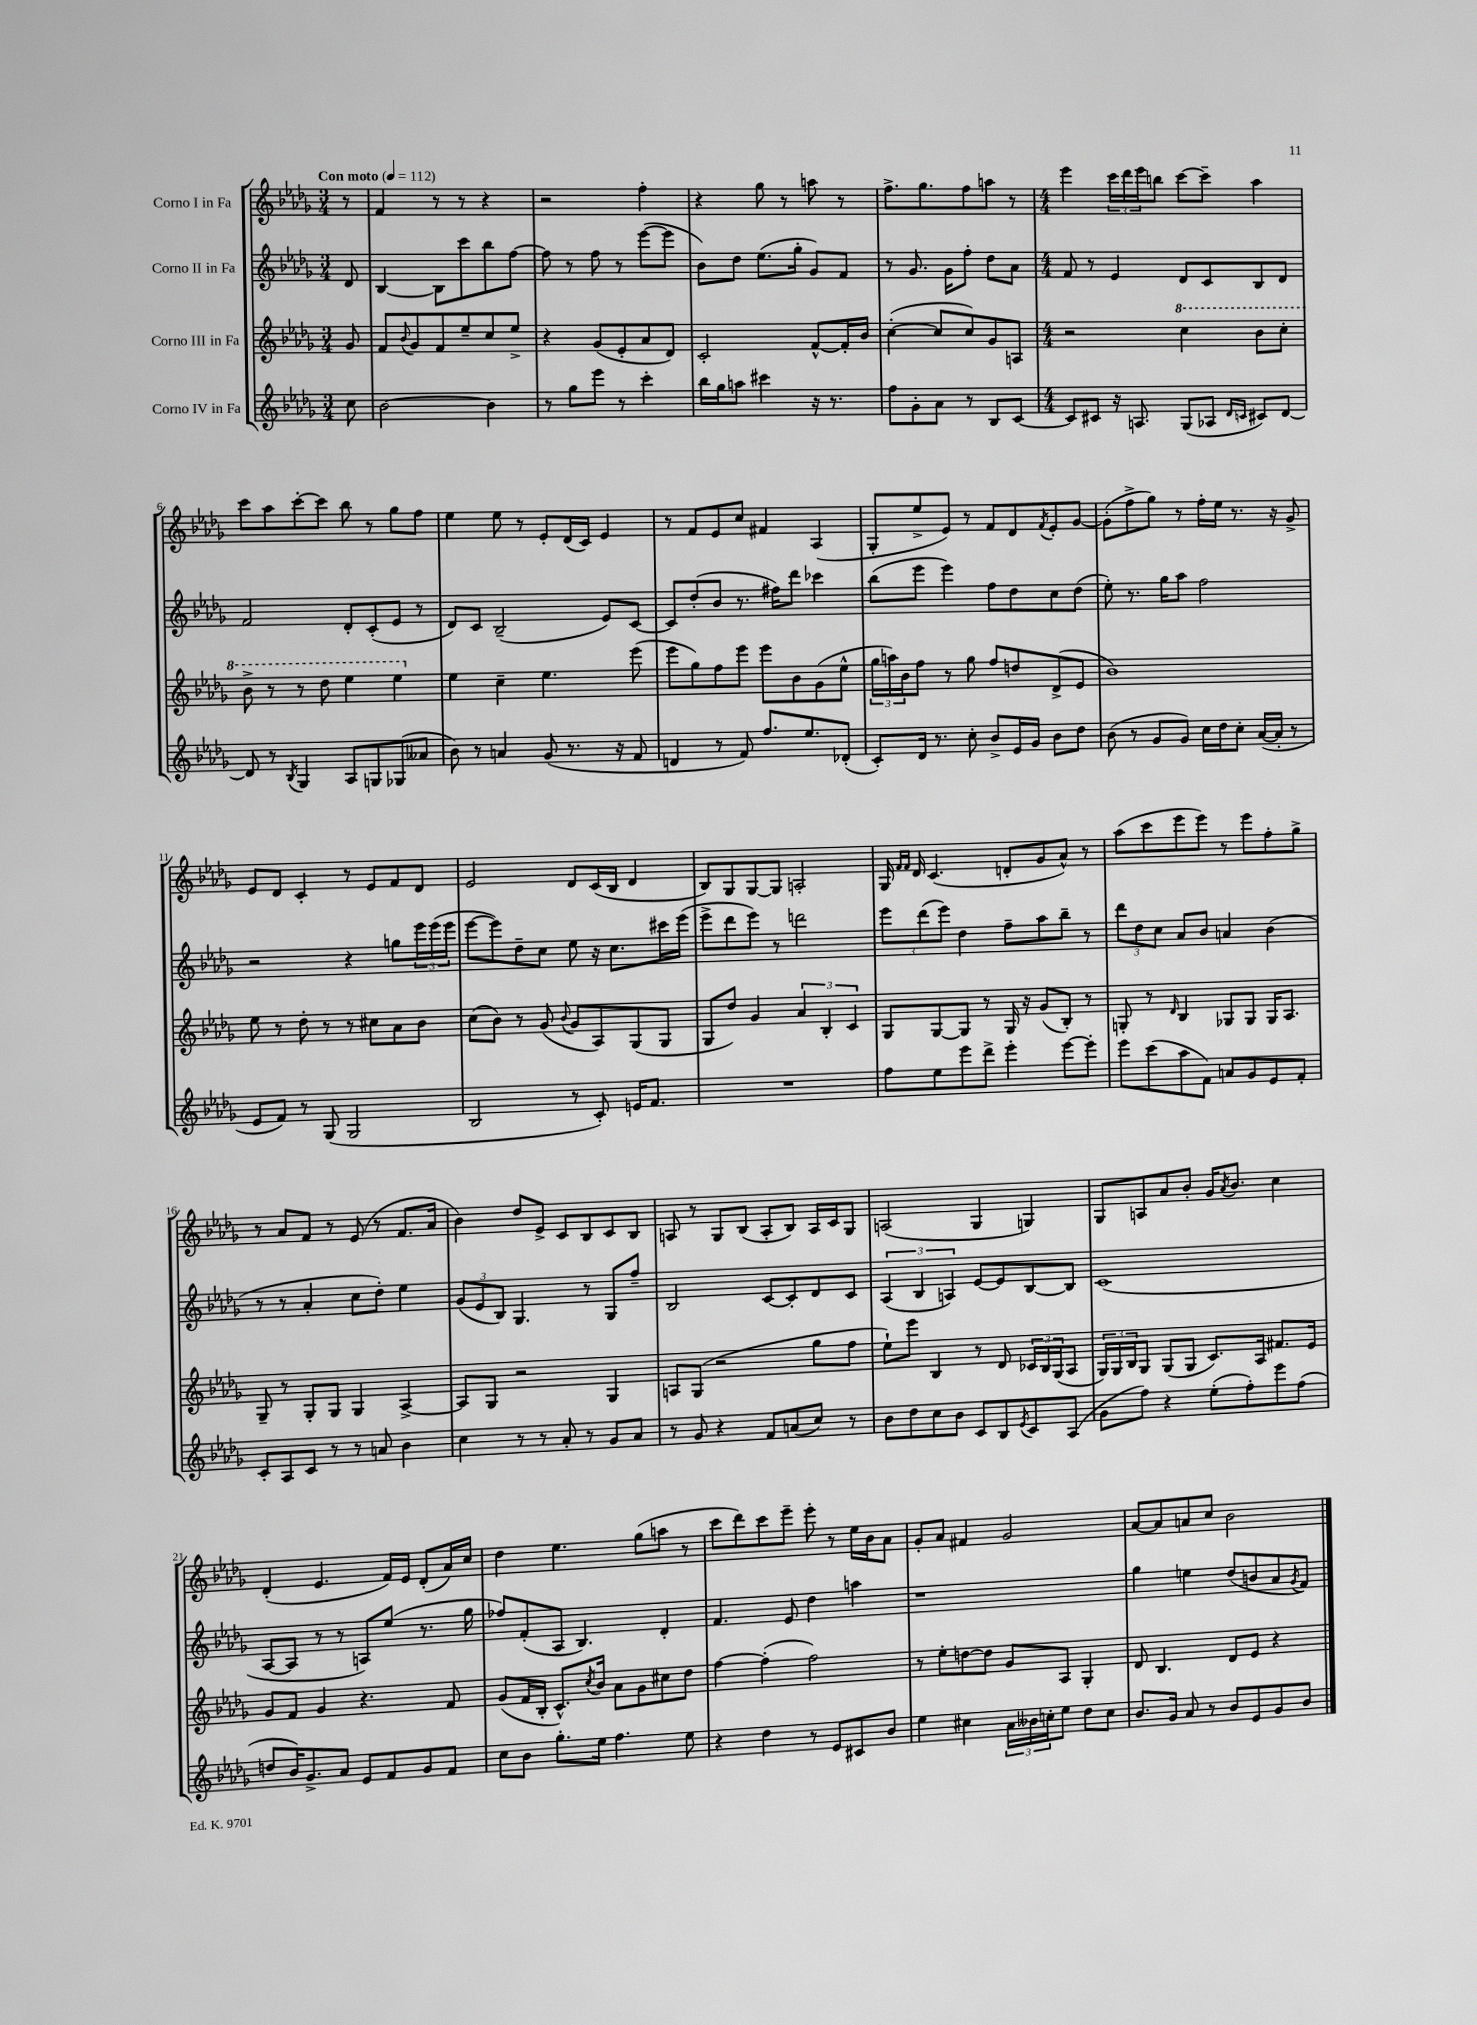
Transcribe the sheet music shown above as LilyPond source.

<<
\new StaffGroup <<
\new Staff = "s0" \with { instrumentName = "Corno I in Fa" } {
    \clef treble \key des \major \numericTimeSignature \time 3/4 \partial 8 \tempo "Con moto" 4 = 112
    r8 |
    f'4 r8 r8 r4 |
    r2 f''4-. |
    r4 ges''8 r8 a''8 r8 |
    f''8.-> ges''8. f''8 a''8 r8 |
    \numericTimeSignature \time 4/4 ees'''4 \tuplet 3/2 { c'''16 des'''16 ees'''16 } b''8 c'''8~ c'''8-- aes''4 |
    c'''8 aes''8 c'''8~-. c'''8 bes''8 r8 ges''8 f''8 |
    ees''4 ees''8 r8 ees'8-. des'16( c'16) ees'4 |
    r8 f'8 ees'8 c''8 fis'4 aes4( |
    ges8-. ees''8-> ees'8) r8 f'8 des'8 \acciaccatura { f'8 } ees'8-. ges'8~ |
    ges'8-.( f''8-> ges''8) r8 f''16-. ees''16 r8. r16 ges'8-> |
    ees'8 des'8 c'4-. r8 ees'8 f'8 des'8 |
    ees'2 des'8 c'16( bes16 des'4 |
    bes8) ges8 ges8~ ges8 a2-. |
    ges16 \grace { f'16 f'16 } des'16 c'4.( d'8-. ges'8 aes'8-^) r8 |
    aes''8( c'''8 ees'''8 ees'''8) r8 ees'''8 f''8-. ges''8-> |
    r8 aes'8 f'8 r8 ees'8( r8 f'8. aes'16 |
    bes'4) des''8 ees'8-> c'8 bes8 c'8 bes8 |
    a8 r8 ges8 bes8( a8-. bes8) a16 c'16 ges8 |
    a2( ges4 g4) |
    ges8 a8 aes'8 bes'8-. ges'16 \acciaccatura { aes'8 } bes'8. c''4 |
    des'4-.( ees'4. f'16) ees'16 des'8-.( aes'16) c''16 |
    des''4 ees''4. ges''8( a''8 r8 |
    c'''8 des'''8) c'''8 ees'''8-- ees'''8-. r8 ees''16 bes'16 aes'8 |
    ges'8-. aes'8 fis'4 ges'2 |
    aes'8~ aes'8 a'8 c''8 bes'2 \bar "|." |
}
\new Staff = "s1" \with { instrumentName = "Corno II in Fa" } {
    \clef treble \key des \major \numericTimeSignature \time 3/4 \partial 8
    des'8 |
    bes4~ bes8 c'''8 bes''8 f''8~ |
    f''8 r8 f''8 r8 ees'''8~( ees'''8 |
    bes'8) des''8 ees''8.( ges''16-. ges'8) f'8 |
    r8 ges'8. ges'16 f''8-. des''8 aes'8 |
    \numericTimeSignature \time 4/4 f'8 r8 ees'4 des'8 c'8 bes8 des'8 |
    f'2 des'8-. c'8-.( ees'8 r8 |
    des'8) c'8 bes2--( ees'8) c'8~ |
    c'8 des''8-.( bes'8 r8. fis''16) des'''8 ces'''4 |
    bes''8( ees'''8 ees'''4) f''8 des''8 c''8 des''8( |
    ees''8-.) r8. ges''16 aes''8 f''2 |
    r2 r4 g''8 \tuplet 3/2 { ees'''16 ees'''16( ees'''16 } |
    ees'''8~ ees'''8) des''8-- c''8 ees''8 r16 c''8. cis'''16 ees'''16( |
    ees'''8-> des'''8 ees'''8) r8 d'''2 |
    \tuplet 3/2 { ees'''8 des'''8( ees'''8) } des''4 f''8-- aes''8 bes''8-- r8 |
    \tuplet 3/2 { des'''8 des''8 c''8 } aes'8 bes'8 a'4 bes'4( |
    r8 r8 aes'4-. c''8 des''8-.) ees''4 |
    \tuplet 3/2 { ges'8( ees'8 bes8) } ges4. r8 ges8 f''8-- |
    bes2 c'8~ c'8-. des'8 c'8 |
    \tuplet 3/2 { aes4( bes4 a4) } ees'8~ ees'8 bes8~ bes8 |
    c'1( |
    aes8~ aes8 r8 r8 a8) ees''8( r8. ges''16 |
    fes''8) f'8-.( aes8 bes4.) des'4-. |
    f'4. ees'8 des''4 a''4 |
    r1 |
    ges''4 e''4 des''8( b'8 aes'8 \acciaccatura { ges'8 } f'8) \bar "|." |
}
\new Staff = "s2" \with { instrumentName = "Corno III in Fa" } {
    \clef treble \key des \major \numericTimeSignature \time 3/4 \partial 8
    ges'8 |
    f'8 \appoggiatura { bes'8 } ges'8 f'8 ees''8-- c''8 ees''8-> |
    r4 ges'8( ees'8-. aes'8 des'8) |
    c'2-. f'8~-^ f'16-. bes'16 |
    c''4~-.( c''8 c''8) ges'8 a8 |
    \numericTimeSignature \time 4/4 r2 \ottava #1 c'''4 bes''8 c'''8-. |
    bes''8-> r8 r8 des'''8 ees'''4 ees'''4 \ottava #0 |
    ees''4 c''4-- ees''4. ees'''8( |
    ees'''8 ges''8) f''8 ees'''8 ees'''8 bes'8 ges'8( ees''8-^ |
    \tuplet 3/2 { ges''16 a''16) bes'16 } f''8 r8 ges''8 f''8 d''8 des'8->( ees'8 |
    bes'1) |
    ees''8 r8 des''8-. r8 r8 cis''8 aes'8 bes'8 |
    c''8( bes'8) r8 ges'8( \appoggiatura { bes'8 } ges'8 aes8) ges8( ges8 |
    ges8 des''8) ges'4 \tuplet 3/2 { aes'4 bes4-. c'4 } |
    ges8 ges8~ ges8 r8 ges16 r16 ges'8( bes8-.) r8 |
    g8-. r8 \grace { des'16 } bes4 ges8 ges8 ges16 aes8. |
    ges8-- r8 ges8-. ges8 ges4 aes4~-> |
    aes8 ges8 r2 ges4 |
    a8 ges8( r2 ges''8 f''8 |
    ees''8-!) ees'''8 bes4 r8 des'8 \tuplet 3/2 { ces'16 bes16 ges16( } aes8 |
    \tuplet 3/2 { ges16) ges16 bes16 } ges8 ges8( ges8 c'8.) aes16 fis'8. ees'16 |
    ges'8 f'8 ges'4 r4. f'8 |
    ges'8( f'16 bes16-. c'8.-^) \acciaccatura { c''8 } bes'16 aes'8 ges'8 cis''8 des''8 |
    f''4~ f''4-.( f''2) |
    r8 ees''8-. d''8~ d''8 ges'8 aes8 ges4-. |
    des'8 bes4. des'8 ees'8 r4 \bar "|." |
}
\new Staff = "s3" \with { instrumentName = "Corno IV in Fa" } {
    \clef treble \key des \major \numericTimeSignature \time 3/4 \partial 8
    c''8 |
    bes'2~ bes'4 |
    r8 ges''8 ees'''8 r8 c'''4-. |
    bes''16 ges''16 a''8 cis'''4 r16 r8. |
    f''8 ges'8-. aes'8 r8 bes8 c'8~ |
    \numericTimeSignature \time 4/4 c'8 cis'8 r16 a8. ges8( aes8 \grace { des'16 c'16 } cis'8) des'8~ |
    des'8 r8 \acciaccatura { bes8 } ges4 aes8 g8 ges8( aeses'8 |
    bes'8) r8 a'4 ges'8( r8. r16 f'8 |
    d'4 r8 f'8) f''8. ees''8. des'8-.( |
    c'8-.) des'16 r8. c''8-. bes'8-> ees'16 ges'16 bes'8 des''8 |
    bes'8( r8 ges'8 ges'8) c''16 des''16 c''8-. aes'16~( aes'16-. r8 |
    ees'8 f'8) r8 ges8( ges2 |
    bes2 r8 c'8-.) e'16 f'8. |
    R1 |
    f''8 ees''8 ees'''8 des'''8-> ees'''4-. ees'''8~ ees'''8-. |
    ees'''8 c'''8( aes''8 f'8) a'8 ges'8 ees'8 f'8-. |
    c'8-. aes8 c'8 r8 r8 a'8 bes'4 |
    c''4 r8 r8 aes'8-. r8 ges'8 aes'8 |
    r8 ges'8 r4 f'8 a'8( c''8) r8 |
    bes'8 des''8 c''8 bes'8 c'8 bes8 \acciaccatura { ees'8 } c'8 aes8( |
    ges'8 f''8) r4 ees''8-.( f''8-.) ees'''8 f''8( |
    d''8 bes'16) ges'8.-> aes'8 ees'8 f'8 ges'8 f'8 |
    c''8 bes'8 ges''8.-. ees''16 f''4. ees''8 |
    r4 des''4 r8 ees'8 cis'8 bes'8 |
    ees''4 cis''4 \tuplet 3/2 { aes'16 beses'16 c''16-. } ees''8 des''8 c''8 |
    bes'8. ges'16 aes'8 r8 bes'8 ees'8 ges'8 bes'8 \bar "|." |
}
>>
>>
